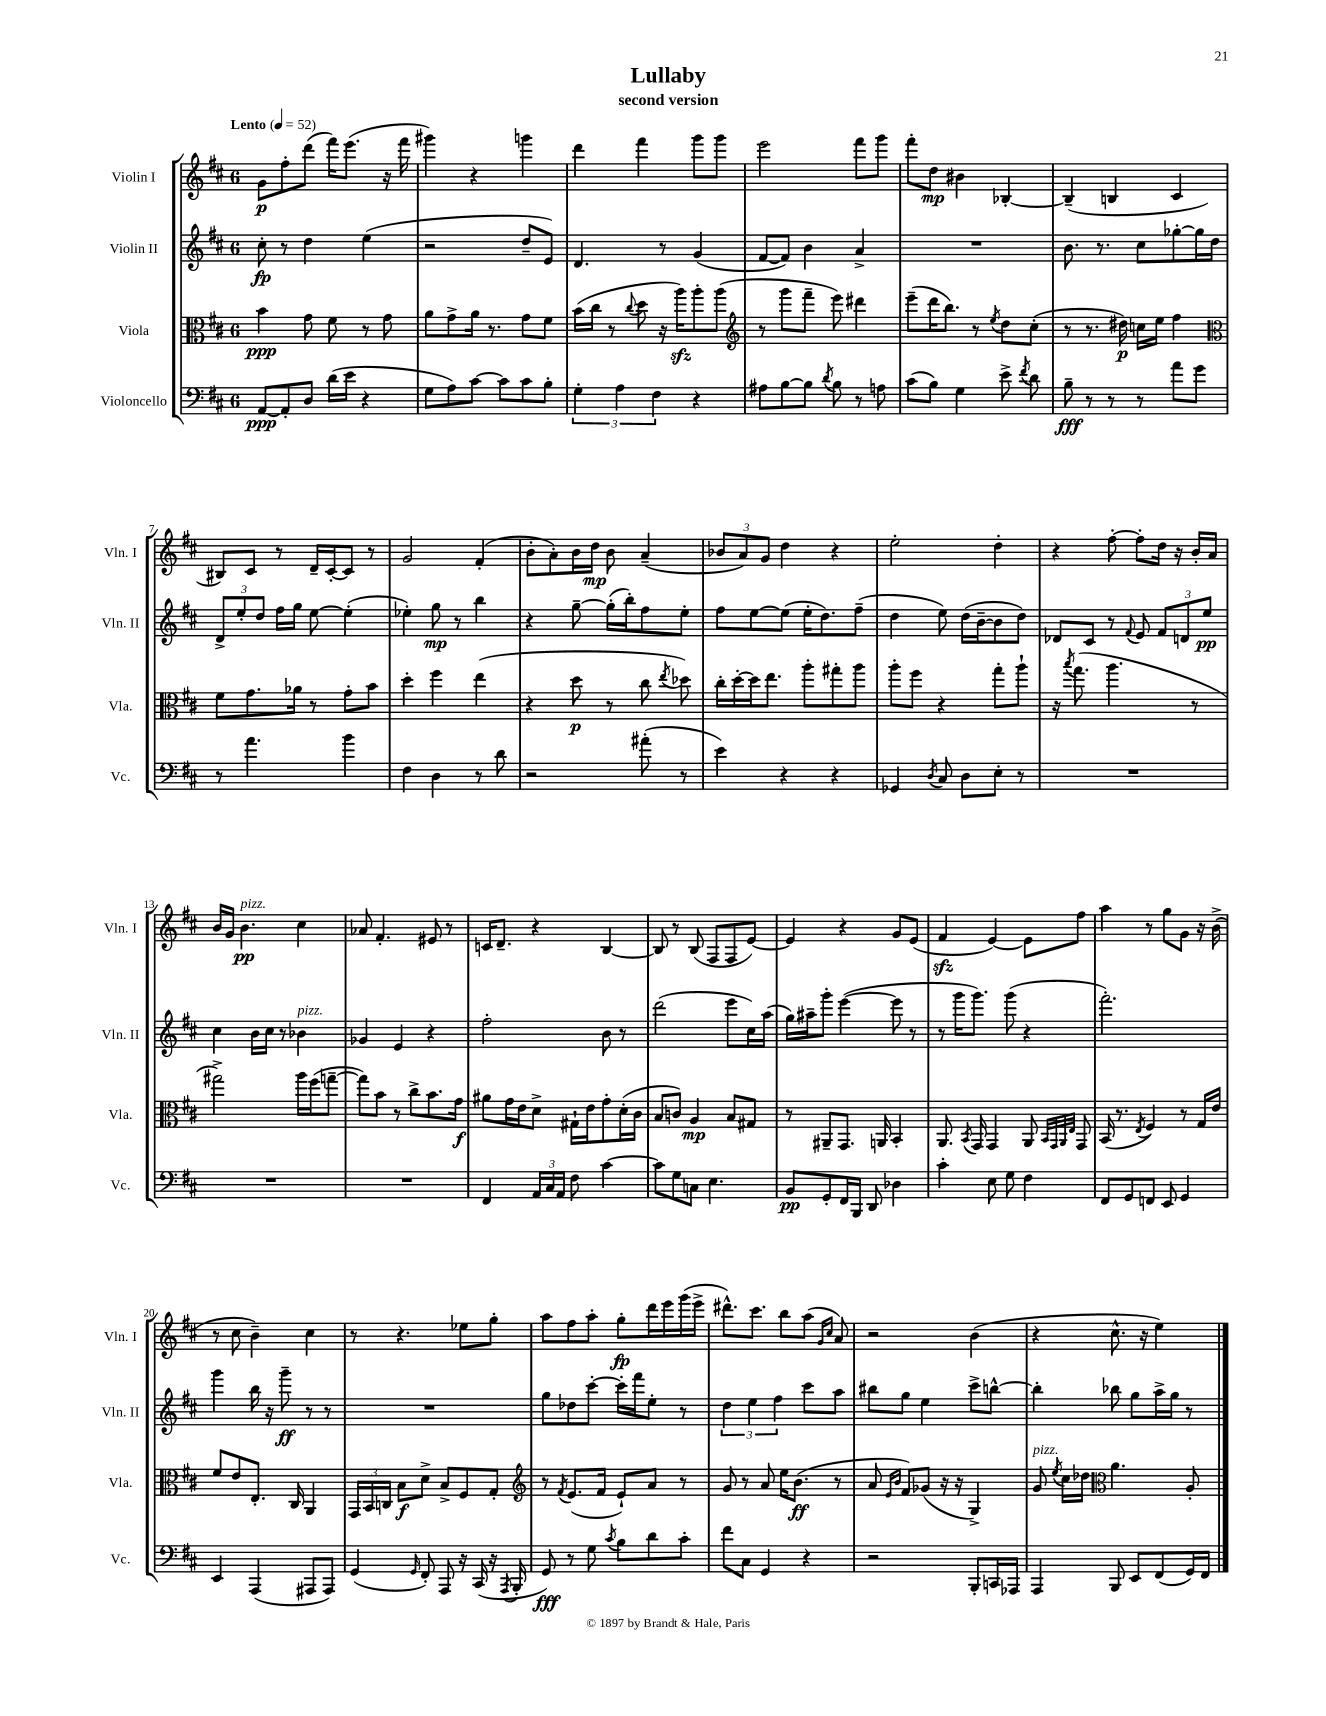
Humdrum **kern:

**kern	**dynam	**kern	**dynam	**kern	**dynam	**kern	**dynam
*part4	*part4	*part3	*part3	*part2	*part2	*part1	*part1
*staff4	*staff4	*staff3	*staff3	*staff2	*staff2	*staff1	*staff1
*I"Violoncello	*	*I"Viola	*	*I"Violin II	*	*I"Violin I	*
*I'Vc.	*	*I'Vla.	*	*I'Vln. II	*	*I'Vln. I	*
*clefF4	*	*clefC3	*	*clefG2	*	*clefG2	*
*k[f#c#]	*	*k[f#c#]	*	*k[f#c#]	*	*k[f#c#]	*
*M6/8	*	*M6/8	*	*M6/8	*	*M6/8	*
*MM52	*	*MM52	*	*MM52	*	*MM52	*
=1	=1	=1	=1	=1	=1	=1	=1
!	!	!	!	!	!	!LO:TX:a:B:t=Lento	!
[8AA/L	ppp	4b\	ppp	8cc#'\	fp	8g\L	p
8AA'/]	.	.	.	8r	.	8ff#'\	.
8D/J	.	8g\	.	4dd\	.	(8ddd\J	.
(16d\LL	.	8f#\	.	.	.	16fff#\KL)	.
16e\JJ	.	.	.	.	.	(8.eee\J	.
4r	.	8r	.	(4ee\	.	.	.
.	.	8g\	.	.	.	16r	.
.	.	.	.	.	.	16fff#\	.
=2	=2	=2	=2	=2	=2	=2	=2
8G\L	.	8a\L	.	2r	.	4ggg#X\)	.
8A\)	.	8g^\	.	.	.	.	.
[8c#\J	.	16a\Jk	.	.	.	4r	.
.	.	8.r	.	.	.	.	.
8c#\L]	.	.	.	.	.	.	.
8c#\	.	8g\L	.	8dd~/L	.	4gggn\	.
8B'\J	.	8f#\J	.	8e/J)	.	.	.
=3	=3	=3	=3	=3	=3	=3	=3
6G'\	.	(16b\LL	.	4.d/	.	4ddd\	.
.	.	16cc#\JJ	.	.	.	.	.
.	.	8r	.	.	.	.	.
6A\	.	.	.	.	.	.	.
.	.	8qqcc#/	.	.	.	.	.
.	.	8dd\	.	.	.	4fff#\	.
6F#\	.	.	.	.	.	.	.
.	.	16r	.	8r	.	.	.
.	.	16aazz\KL)	.	.	.	.	.
4r	.	8aa'\	.	(4g/	.	8ggg\L	.
.	.	(8aa\J	.	.	.	8ggg\J	.
=4	=4	=4	=4	=4	=4	=4	=4
*	*	*clefG2	*	*	*	*	*
8A#X\L	.	8r	.	[8f#/L	.	2eee\	.
[8B\	.	8ggg\L	.	8f#/J])	.	.	.
8B\J]	.	8fff#~\J	.	4b\	.	.	.
8qd/	.	.	.	.	.	.	.
8B\	.	8eee\)	.	.	.	.	.
8r	.	4ddd#X\	.	4a^/	.	8fff#\L	.
8An\	.	.	.	.	.	8ggg\J	.
=5	=5	=5	=5	=5	=5	=5	=5
(8c#\L	.	(8eee~\L	.	2.r	.	8fff#'\L	.
8B\J)	.	16ddd\K	.	.	.	8dd\J	mp
.	.	8.bb\J)	.	.	.	.	.
4G\	.	.	.	.	.	4b#X\	.
.	.	8r	.	.	.	.	.
.	.	8qee/	.	.	.	.	.
8e^\	.	8dd\L	.	.	.	[4B-X'/	.
8qf#/	.	.	.	.	.	.	.
8d\	.	(8cc#'\J	.	.	.	.	.
=6	=6	=6	=6	=6	=6	=6	=6
8B~\	fff	8r	.	8.b\	.	(4B-~/]	.
8r	.	8.r	.	.	.	.	.
.	.	.	.	8.r	.	.	.
8r	.	.	.	.	.	4Bn/	.
.	.	16dd#X\)	p	.	.	.	.
8r	.	16ccn\LL	.	8cc#\L	.	.	.
.	.	16ee\JJ	.	.	.	.	.
8a\L	.	4ff#\	.	[8gg-X'\	.	4c#/	.
8g\J	.	.	.	16gg-\L]	.	.	.
.	.	.	.	16dd\JJ	.	.	.
!!LO:LB:g=z
=7	=7	=7	=7	=7	=7	=7	=7
*	*	*clefC3	*	*	*	*	*
8r	.	8f#\L	.	12d^/L	.	8B#X/L)	.
.	.	.	.	12ee'/	.	.	.
4.a\	.	8.g\	.	.	.	8c#/J	.
.	.	.	.	12dd/J	.	.	.
.	.	.	.	16ff#\LL	.	8r	.
.	.	16a-X\Jk	.	16gg\JJ	.	.	.
.	.	8r	.	[8ee\	.	16d~/LL	.
.	.	.	.	.	.	[16c#'/J	.
4b\	.	8g'\L	.	(4ee'\]	.	8c#/J]	.
.	.	8b\J	.	.	.	8r	.
=8	=8	=8	=8	=8	=8	=8	=8
4F#\	.	4dd'\	.	4ee-X'\)	.	2g/	.
4D\	.	4ff#\	.	8gg\	mp	.	.
.	.	.	.	8r	.	.	.
8r	.	(4ee\	.	4bb\	.	(4f#'/	.
8d\	.	.	.	.	.	.	.
=9	=9	=9	=9	=9	=9	=9	=9
2r	.	4r	.	4r	.	8b'\L	.
.	.	.	.	.	.	8a'\)	.
.	.	8dd\	p	[8gg~\	.	16b\L	.
.	.	.	.	.	.	16dd\JJ	mp
.	.	8r	.	(16gg'\LL]	.	8b\	.
.	.	.	.	16bb'\J)	.	.	.
(8a#X'\	.	8cc#\	.	8ff#\	.	(4a~/	.
.	.	8qee/	.	.	.	.	.
8r	.	8dd-X\)	.	8ee'\J	.	.	.
=10	=10	=10	=10	=10	=10	=10	=10
4e\)	.	16cc#'\LL	.	8ff#\L	.	12b-X/L	.
.	.	[16dd'\	.	.	.	.	.
.	.	.	.	.	.	12a/)	.
.	.	16dd\J]	.	[8ee\	.	.	.
.	.	.	.	.	.	12g/J	.
.	.	8.ee\J	.	.	.	.	.
4r	.	.	.	(8ee\J]	.	4dd\	.
.	.	8aa'\L	.	16ee'\KL	.	.	.
.	.	.	.	8.dd\)	.	.	.
4r	.	8gg#X'\	.	.	.	4r	.
.	.	8aa\J	.	(8ff#~\J	.	.	.
=11	=11	=11	=11	=11	=11	=11	=11
4GG-X/	.	8aa'\L	.	4dd\	.	2ee'\	.
.	.	8ff#\J	.	.	.	.	.
8qD/	.	.	.	.	.	.	.
8C#/	.	4r	.	8ee\)	.	.	.
8D\L	.	.	.	(16dd\LL	.	.	.
.	.	.	.	[16b~\J	.	.	.
8E'\J	.	8gg'\L	.	8b\]	.	4dd'\	.
8r	.	8aa`\J	.	8dd\J)	.	.	.
=12	=12	=12	=12	=12	=12	=12	=12
2.r	.	16r	.	8d-X/L	.	4r	.
.	.	8qbb/	.	.	.	.	.
.	.	(8.gg\	.	.	.	.	.
.	.	.	.	8c#/J	.	.	.
.	.	4.aa\	.	8r	.	[8ff#'\	.
.	.	.	.	8qqf#/	.	.	.
.	.	.	.	8e/	.	8ff#'\L]	.
.	.	.	.	12f#/L	.	16dd\Jk	.
.	.	.	.	.	.	16r	.
.	.	.	.	12dn/	.	.	.
.	.	8r	.	.	.	16b'/LL	.
.	.	.	.	12ee/J	pp	.	.
.	.	.	.	.	.	16a/JJ	.
!!LO:LB:g=z
=13	=13	=13	=13	=13	=13	=13	=13
2.r	.	2gg#X^\)	.	4cc#\	.	16b/LL	.
.	.	.	.	.	.	16g/JJ	.
!	!	!	!	!	!	!LO:TX:a:i:t=pizz.	!
.	.	.	.	.	.	4.b\	pp
.	.	.	.	16b\LL	.	.	.
.	.	.	.	16cc#\JJ	.	.	.
.	.	.	.	8r	.	.	.
!	!	!	!	!LO:TX:a:i:t=pizz.	!	!	!
.	.	16aa\LL	.	4b-X\	.	4cc#\	.
.	.	(16ff#\J	.	.	.	.	.
.	.	[8ggn~\J	.	.	.	.	.
=14	=14	=14	=14	=14	=14	=14	=14
2.r	.	8gg\L])	.	4g-X/	.	8a-X/	.
.	.	8b\J	.	.	.	4.f#'/	.
.	.	8r	.	4e/	.	.	.
.	.	8cc#^\L	.	.	.	.	.
.	.	8.b\	.	4r	.	8e#X/	.
.	.	.	.	.	.	8r	.
.	.	16g\Jk	f	.	.	.	.
=15	=15	=15	=15	=15	=15	=15	=15
4FF#/	.	8a#X\L	.	2ff#'\	.	16cn/KL	.
.	.	.	.	.	.	8.d~/J	.
.	.	16g\L	.	.	.	.	.
.	.	16e\J	.	.	.	.	.
24AA/LL	.	8d^\J	.	.	.	4r	.
24C#/	.	.	.	.	.	.	.
24AA/JJ	.	.	.	.	.	.	.
8F#\	.	16G#X`\LL	.	.	.	.	.
.	.	16e\J	.	.	.	.	.
[4c#\	.	8g'\	.	8b\	.	[4B/	.
.	.	(16d'\L	.	8r	.	.	.
.	.	16c#\JJ	.	.	.	.	.
=16	=16	=16	=16	=16	=16	=16	=16
8c#\L]	.	8B/L	.	(2ddd\	.	8B/]	.
8G\	.	8cn/J)	.	.	.	8r	.
8Cn\J	.	4A/	mp	.	.	(8B/	.
4.E\	.	.	.	.	.	8F#/L	.
.	.	8B/L	.	8eee\L	.	8F#/	.
.	.	8G#X/J	.	16cc#\L)	.	[8e/J)	.
.	.	.	.	(16aa\JJ	.	.	.
=17	=17	=17	=17	=17	=17	=17	=17
8BB/L	pp	8r	.	16gg\LL)	.	4e/]	.
.	.	.	.	16aa#X~\J	.	.	.
8GG'/	.	8AA#X~/L	.	8ggg'\J	.	.	.
16FF#/L	.	8.GG/J	.	([4eee\	.	4r	.
16BBB/JJ	.	.	.	.	.	.	.
8DD/	.	.	.	.	.	.	.
.	.	16AAn/	.	.	.	.	.
4D-X\	.	4BB'/	.	8eee\]	.	8g/L	.
.	.	.	.	8r	.	(8e/J	.
=18	=18	=18	=18	=18	=18	=18	=18
4c#'\	.	8.AA/	.	8r	.	4f#zz/	.
.	.	.	.	16ggg\KL	.	.	.
.	.	8qBB/	.	.	.	.	.
.	.	16GG/	.	8.ggg\J)	.	.	.
8E\	.	4GG/	.	.	.	[4e/)	.
8G\	.	.	.	(8ggg\	.	.	.
4F#\	.	8AA/	.	4r	.	8e\L]	.
.	.	32qqBB/LLL	.	.	.	.	.
.	.	32qqGG/	.	.	.	.	.
.	.	32qqAA/	.	.	.	.	.
.	.	32qqE/JJJ	.	.	.	.	.
.	.	8GG/	.	.	.	8ff#\J	.
=19	=19	=19	=19	=19	=19	=19	=19
8FF#/L	.	(16BB/	.	2.fff#'\)	.	4aa\	.
.	.	8.r	.	.	.	.	.
8GG/	.	.	.	.	.	.	.
.	.	8qE/	.	.	.	.	.
8FFn/J	.	4F#/)	.	.	.	8r	.
8EE/	.	.	.	.	.	8gg\L	.
4GG/	.	8r	.	.	.	8g\J	.
.	.	16G/LL	.	.	.	16r	.
.	.	16e/JJ	.	.	.	(16b^\	.
!!LO:LB:g=z
=20	=20	=20	=20	=20	=20	=20	=20
4EE/	.	8f#/L	.	4ggg\	.	8r	.
.	.	8e/	.	.	.	8cc#\	.
(4AAA/	.	8.E'/J	.	16bb\	.	4b~\)	.
.	.	.	.	16r	.	.	.
.	.	.	.	8ggg~\	ff	.	.
.	.	16C#/	.	.	.	.	.
8AAA#X/L	.	4AA/	.	8r	.	4cc#\	.
8AAA#/J)	.	.	.	8r	.	.	.
=21	=21	=21	=21	=21	=21	=21	=21
(4GG/	.	24GG/LL	.	2.r	.	8r	.
.	.	24BB/	.	.	.	.	.
.	.	24Cn/JJ	.	.	.	.	.
.	.	8B\L	f	.	.	4.r	.
16qqGG/	.	.	.	.	.	.	.
8FF#'/)	.	8d^\J	.	.	.	.	.
8AAA/	.	8B^/L	.	.	.	.	.
16r	.	8F#/	.	.	.	8ee-X\L	.
(16CC#/	.	.	.	.	.	.	.
16r	.	8G'/J	.	.	.	8gg'\J	.
8qAAA/	.	.	.	.	.	.	.
16BBB'/	.	.	.	.	.	.	.
=22	=22	=22	=22	=22	=22	=22	=22
*	*	*clefG2	*	*	*	*	*
8GG/)	fff	8r	.	8gg\L	.	8aa\L	.
.	.	8qf#/	.	.	.	.	.
8r	.	(8.e/L	.	8dd-X\	.	8ff#\	.
8G\	.	.	.	[8ccc#'\J	.	8aa'\J	.
.	.	16f#/Jk	.	.	.	.	.
8qc#/	.	.	.	.	.	.	.
8B\L	.	8e`/L)	.	16ccc#'\LL]	.	8gg'\L	fp
.	.	.	.	16fff#\J	.	.	.
8d\	.	8a/J	.	8ee'\J	.	16ddd\L	.
.	.	.	.	.	.	16eee\	.
8c#'\J	.	8r	.	8r	.	(16ggg\	.
.	.	.	.	.	.	16eee^\JJ	.
=23	=23	=23	=23	=23	=23	=23	=23
8f#\L	.	8g/	.	6dd\	.	8.ddd#X^^\L)	.
8C#\J	.	8r	.	.	.	.	.
.	.	.	.	6ee\	.	.	.
.	.	.	.	.	.	8.ccc#\J	.
4GG/	.	8a/	.	.	.	.	.
.	.	.	.	6ff#\	.	.	.
.	.	16ee\KL	.	.	.	8bb\L	.
.	.	(8.b\J	ff	.	.	.	.
4r	.	.	.	8ccc#\L	.	(8aa\J	.
.	.	.	.	.	.	16qqg/LL	.
.	.	.	.	.	.	16qqcc#/JJ	.
.	.	8r	.	8aa\J	.	8a/)	.
=24	=24	=24	=24	=24	=24	=24	=24
2r	.	8a/	.	8bb#X\L	.	2r	.
.	.	16qqe/LL	.	.	.	.	.
.	.	16qqb/JJ	.	.	.	.	.
.	.	8f#/L)	.	8gg\J	.	.	.
.	.	(8g-X/J	.	4ee\	.	.	.
.	.	16r	.	.	.	.	.
.	.	16r	.	.	.	.	.
8BBB'/L	.	4G^/)	.	8ccc#^\L	.	(4b\	.
16CCn/L	.	.	.	[8bbn^^\J	.	.	.
16AAA-X/JJ	.	.	.	.	.	.	.
=25	=25	=25	=25	=25	=25	=25	=25
!	!	!LO:TX:a:i:t=pizz.	!	!	!	!	!
4AAA/	.	8g/	.	4bb'\]	.	4r	.
.	.	8qee/	.	.	.	.	.
.	.	16cc#\LL	.	.	.	.	.
.	.	16dd-X\JJ	.	.	.	.	.
*	*	*clefC3	*	*	*	*	*
8BBB/	.	4.a\	.	8bb-X\	.	8.cc#^^\	.
8EE/L	.	.	.	8gg\L	.	.	.
.	.	.	.	.	.	16r	.
(8FF#/	.	.	.	16aa^\L	.	4ee\)	.
.	.	.	.	16gg\JJ	.	.	.
16GG/L)	.	8A'/	.	8r	.	.	.
16FF#/JJ	.	.	.	.	.	.	.
==	==	==	==	==	==	==	==
*-	*-	*-	*-	*-	*-	*-	*-
